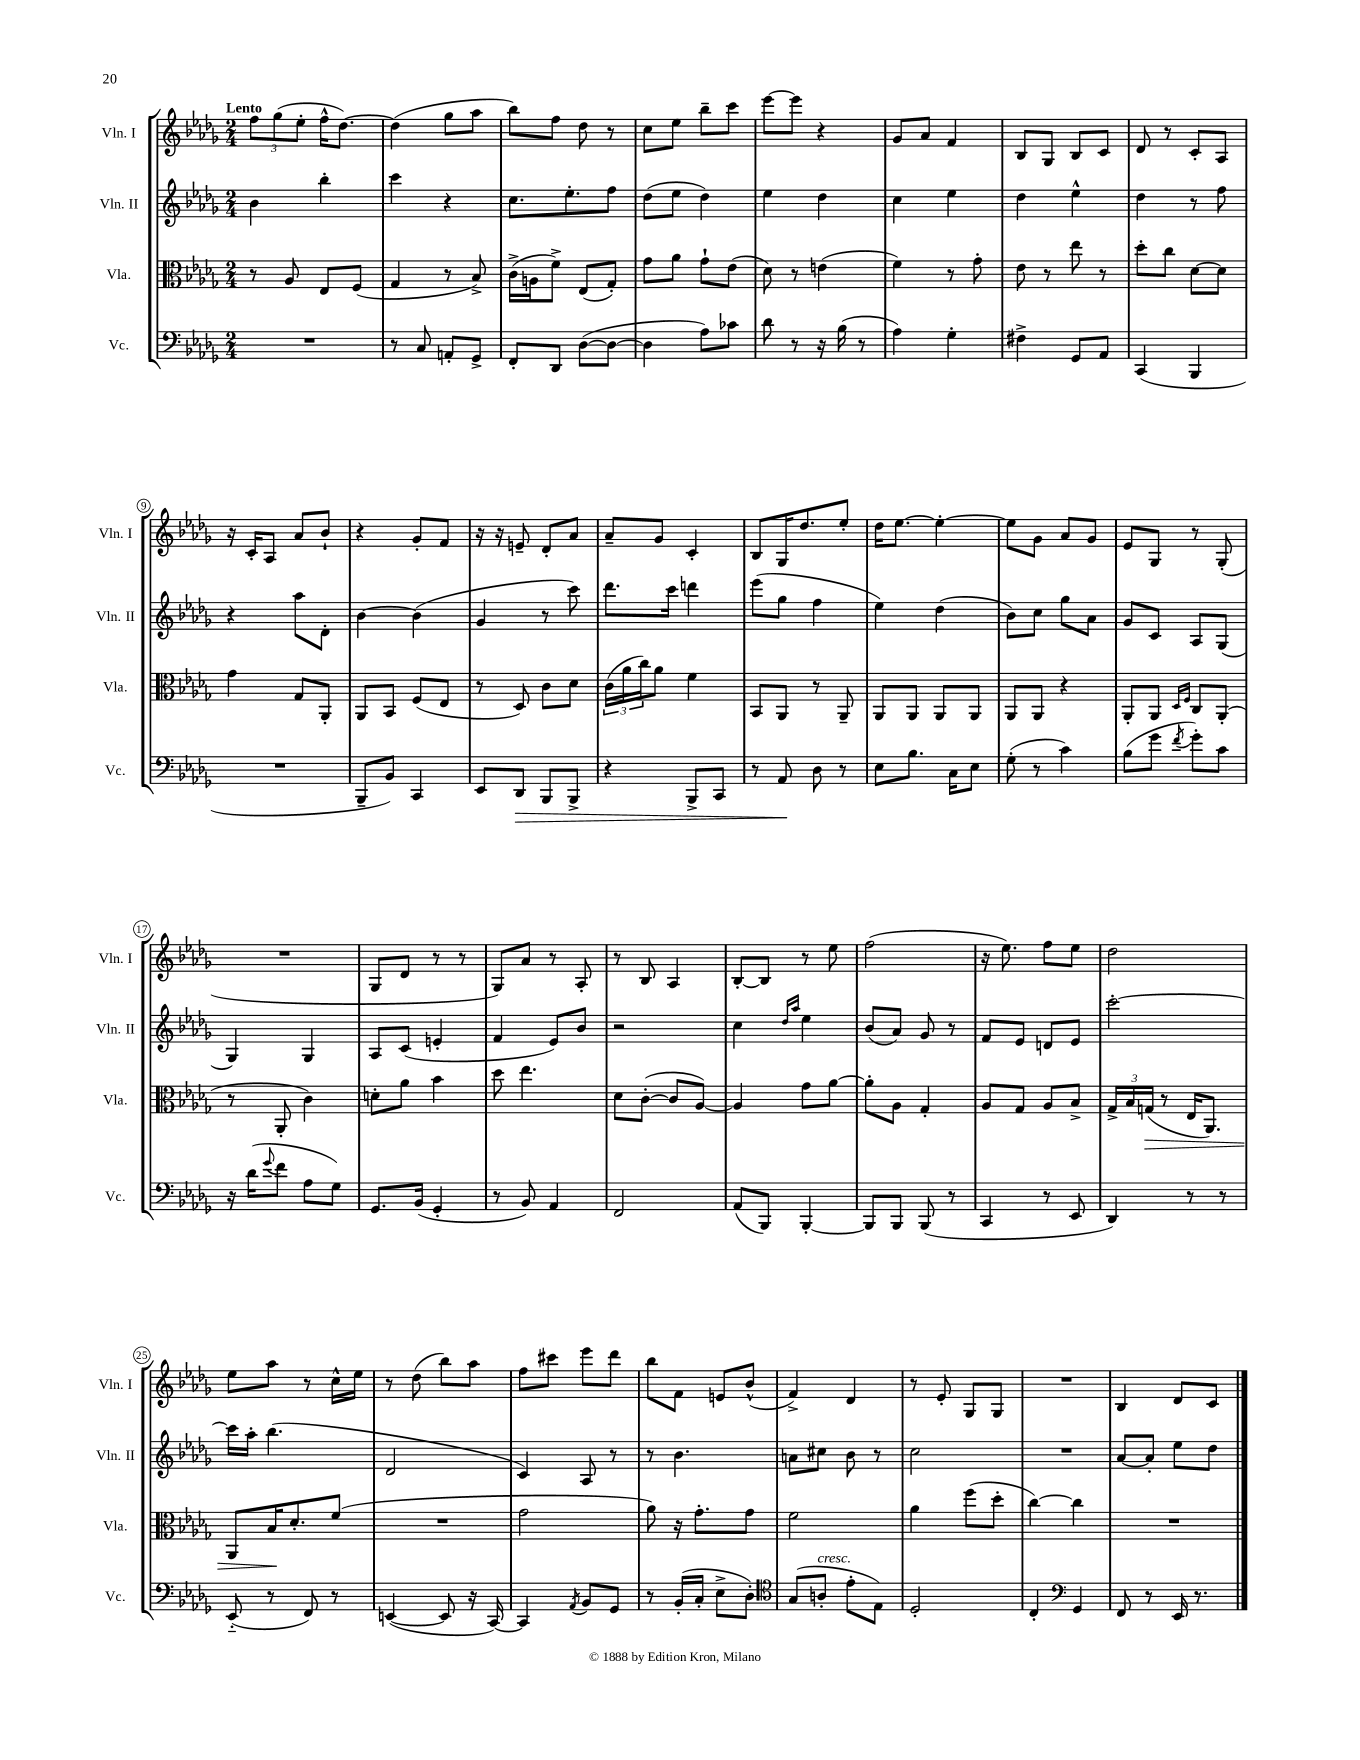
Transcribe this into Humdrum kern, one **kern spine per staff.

**kern	**dynam	**kern	**dynam	**kern	**kern
*part4	*part4	*part3	*part3	*part2	*part1
*staff4	*staff4	*staff3	*staff3	*staff2	*staff1
*I"Vc.	*	*I"Vla.	*	*I"Vln. II	*I"Vln. I
*I'Vc.	*	*I'Vla.	*	*I'Vln. II	*I'Vln. I
*clefF4	*	*clefC3	*	*clefG2	*clefG2
*k[b-e-a-d-g-]	*	*k[b-e-a-d-g-]	*	*k[b-e-a-d-g-]	*k[b-e-a-d-g-]
*M2/4	*	*M2/4	*	*M2/4	*M2/4
=1	=1	=1	=1	=1	=1
!	!	!	!	!	!LO:TX:a:B:t=Lento
2r	.	8r	.	4b-\	12ff\L
.	.	.	.	.	(12gg-\
.	.	8A-/	.	.	.
.	.	.	.	.	12ee-'\J
.	.	8E-/L	.	4bb-'\	16ff^^\KL
.	.	.	.	.	[8.dd-\J)
.	.	(8F/J	.	.	.
=2	=2	=2	=2	=2	=2
8r	.	4G-/	.	4ccc\	(4dd-\]
8C/	.	.	.	.	.
8AAn'/L	.	8r	.	4r	8gg-\L
8GG-^/J	.	8B-^/)	.	.	8aa-\J
=3	=3	=3	=3	=3	=3
8FF'/L	.	(16c^\LL	.	8.cc\L	8bb-\L)
.	.	16An\J	.	.	.
8DD-/J	.	8f^\J)	.	.	8ff\J
.	.	.	.	8.ee-'\	.
([8D-\L	.	(8E-/L	.	.	8dd-\
8D-\J_	.	8G-'/J)	.	8ff\J	8r
=4	=4	=4	=4	=4	=4
4D-\]	.	8g-\L	.	(8dd-\L	8cc\L
.	.	8a-\J	.	8ee-\J	8ee-\J
8A-\L)	.	8g-`\L	.	4dd-\)	8bb-~\L
8c-X\J	.	(8e-\J	.	.	8ccc\J
=5	=5	=5	=5	=5	=5
8d-\	.	8d-\)	.	4ee-\	[8eee-\L
8r	.	8r	.	.	8eee-\J]
16r	.	(4en\	.	4dd-\	4r
(16B-\	.	.	.	.	.
8r	.	.	.	.	.
=6	=6	=6	=6	=6	=6
4A-\)	.	4f\)	.	4cc\	8g-/L
.	.	.	.	.	8a-/J
4G-'\	.	8r	.	4ee-\	4f/
.	.	8g-'\	.	.	.
=7	=7	=7	=7	=7	=7
4F#X^\	.	8e-\	.	4dd-\	8B-/L
.	.	8r	.	.	8G-/J
8GG-/L	.	8ee-\	.	4ee-^^\	8B-/L
8AA-/J	.	8r	.	.	8c/J
=8	=8	=8	=8	=8	=8
(4CC/	.	8dd-'\L	.	4dd-\	8d-/
.	.	8cc\J	.	.	8r
4BBB-/	.	[8d-\L	.	8r	8c'/L
.	.	8d-\J]	.	8ff\	8A-/J
!!LO:LB:g=z
=9	=9	=9	=9	=9	=9
2r	.	4g-\	.	4r	16r
.	.	.	.	.	16c'/KL
.	.	.	.	.	8A-/J
.	.	8G-/L	.	8aa-\L	8a-/L
.	.	8AA-'/J	.	8d-'\J	8b-`/J
=10	=10	=10	=10	=10	=10
8BBB-~/L	.	8AA-/L	.	[4b-\	4r
8BB-/J)	.	8BB-/J	.	.	.
4CC/	.	(8F/L	.	(4b-\]	8g-'/L
.	.	8E-/J	.	.	8f/J
=11	=11	=11	=11	=11	=11
8EE-/L	.	8r	.	4g-/	16r
.	.	.	.	.	16r
!	!LO:HP:b	!	!	!	!
8DD-/J	>	8D-/)	.	.	8en~/
8BBB-/L	.	8c\L	.	8r	8d-'/L
8BBB-^/J	.	8d-\J	.	8ccc\)	8a-/J
=12	=12	=12	=12	=12	=12
4r	.	(24c\LL	.	8.ddd-\L	8a-~/L
.	.	24a-\	.	.	.
.	.	24cc\J)	.	.	.
.	.	8a-\J	.	.	8g-/J
.	.	.	.	16ccc\Jk	.
8BBB-^/L	.	4f\	.	4dddn\	4c'/
8CC/J	.	.	.	.	.
=13	=13	=13	=13	=13	=13
8r	.	8BB-/L	.	(8eee-\L	8B-/L
8AA-/	.	8AA-/J	.	8gg-\J	16G-/K
.	.	.	.	.	8.dd-/
8D-\	]	8r	.	4ff\	.
8r	.	8AA-~/	.	.	8ee-'/J
=14	=14	=14	=14	=14	=14
8E-\L	.	8AA-/L	.	4ee-\)	16dd-\KL
.	.	.	.	.	[8.ee-\J
8.B-\J	.	8AA-/J	.	.	.
.	.	8AA-/L	.	(4dd-\	4ee-'\_
16C\KL	.	.	.	.	.
8E-\J	.	8AA-/J	.	.	.
=15	=15	=15	=15	=15	=15
(8G-'\	.	8AA-/L	.	8b-\L)	8ee-\L]
8r	.	8AA-/J	.	8cc\J	8g-\J
4c\)	.	4r	.	8gg-\L	8a-/L
.	.	.	.	8a-\J	8g-/J
=16	=16	=16	=16	=16	=16
(8B-\L	.	8AA-'/L	.	8g-/L	8e-/L
8g-\J	.	8AA-/J	.	8c/J	8G-/J
.	.	16qqD-/LL	.	.	.
8qf/	.	16qqF/JJ	.	.	.
8g-'\L)	.	8C/L	.	8A-/L	8r
8c\J	.	(8AA-'/J	.	(8G-/J	(8G-'/
!!LO:LB:g=z
=17	=17	=17	=17	=17	=17
16r	.	8r	.	4G-/)	2r
(16d-\KL	.	.	.	.	.
8qqg-/	.	.	.	.	.
8f\J	.	8AA-'/	.	.	.
8A-\L	.	4c\)	.	4G-/	.
8G-\J)	.	.	.	.	.
=18	=18	=18	=18	=18	=18
8.GG-/L	.	8dn'\L	.	8A-/L	8G-/L
.	.	8a-\J	.	(8c/J	8d-/J
(16BB-/Jk	.	.	.	.	.
4GG-'/	.	4b-\	.	4en'/	8r
.	.	.	.	.	8r
=19	=19	=19	=19	=19	=19
8r	.	8dd-\	.	4f/	8G-/L)
8BB-/)	.	4.ee-\	.	.	8a-/J
4AA-/	.	.	.	8e-/L)	8r
.	.	.	.	8b-/J	8A-'/
=20	=20	=20	=20	=20	=20
2FF/	.	8d-\L	.	2r	8r
.	.	([8c'\J	.	.	8B-/
.	.	8c/L]	.	.	4A-/
.	.	[8A-/J)	.	.	.
=21	=21	=21	=21	=21	=21
(8AA-/L	.	4A-/]	.	4cc\	[8B-'/L
8BBB-/J)	.	.	.	.	8B-/J]
.	.	.	.	16qqdd-/LL	.
.	.	.	.	16qqaa-/JJ	.
[4BBB-'/	.	8g-\L	.	4ee-\	8r
.	.	[8a-\J	.	.	8ee-\
=22	=22	=22	=22	=22	=22
8BBB-/L]	.	8a-'\L]	.	(8b-/L	(2ff\
8BBB-/J	.	8A-\J	.	8a-/J)	.
(8BBB-/	.	4G-'/	.	8g-/	.
8r	.	.	.	8r	.
=23	=23	=23	=23	=23	=23
4CC/	.	8A-/L	.	8f/L	16r
.	.	.	.	.	8.ee-\)
.	.	8G-/J	.	8e-/J	.
8r	.	8A-/L	.	8dn/L	8ff\L
8EE-/	.	8B-^/J	.	8e-/J	8ee-\J
=24	=24	=24	=24	=24	=24
4DD-/)	.	24G-^/LL	.	[2ccc'\	2dd-\
.	.	24B-/	.	.	.
!	!	!	!LO:HP:b	!	!
.	.	(24Gn/JJ	>	.	.
.	.	8r	.	.	.
8r	.	16E-/KL	.	.	.
.	.	8.AA-/J)	.	.	.
8r	.	.	.	.	.
!!LO:LB:g=z
=25	=25	=25	=25	=25	=25
(8EE-/	.	8AA-/L	.	16ccc\LL]	8ee-\L
.	.	.	.	16aa-'\JJ	.
8r	.	16B-/K	.	(4.bb-\	8aa-\J
.	.	8.d-'/	]	.	.
8FF/)	.	.	.	.	8r
8r	.	(8f/J	.	.	16cc^^\LL
.	.	.	.	.	16ee-\JJ
=26	=26	=26	=26	=26	=26
([4EEn/	.	2r	.	2d-/	8r
.	.	.	.	.	(8dd-\
8EE/]	.	.	.	.	8bb-\L)
16r	.	.	.	.	8aa-\J
[16CC/)	.	.	.	.	.
=27	=27	=27	=27	=27	=27
4CC/]	.	2g-\	.	4c/)	8ff\L
.	.	.	.	.	8ccc#X\J
8qAA-/	.	.	.	.	.
8BB-/L	.	.	.	8A-/	8eee-\L
8GG-/J	.	.	.	8r	8ddd-\J
=28	=28	=28	=28	=28	=28
8r	.	8a-\)	.	8r	8bb-\L
(16BB-'/LL	.	16r	.	4.b-\	8f\J
16C'/JJ	.	8.g-'\L	.	.	.
8E-^\L	.	.	.	.	8en/L
8D-'\J)	.	8g-\J	.	.	(8b-^^/J
=29	=29	=29	=29	=29	=29
*clefC4	*	*	*	*	*
(8G-/L	.	2f\	.	8an\L	4f^/)
!LO:TX:a:i:t=cresc.	!	!	!	!	!
8An'/J	.	.	.	8cc#X\J	.
8e-'\L	.	.	.	8b-\	4d-/
8E-\J)	.	.	.	8r	.
=30	=30	=30	=30	=30	=30
2D-'/	.	4a-\	.	2cc\	8r
.	.	.	.	.	8e-'/
.	.	(8ff\L	.	.	8G-/L
.	.	8dd-'\J	.	.	8G-/J
=31	=31	=31	=31	=31	=31
4C'/	.	[4cc\)	.	2r	2r
*clefF4	*	*	*	*	*
4GG-/	.	4cc\]	.	.	.
=32	=32	=32	=32	=32	=32
8FF/	.	2r	.	[8a-/L	4B-/
8r	.	.	.	8a-'/J]	.
16EE-/	.	.	.	8ee-\L	8d-/L
8.r	.	.	.	.	.
.	.	.	.	8dd-\J	8c/J
==	==	==	==	==	==
*-	*-	*-	*-	*-	*-
